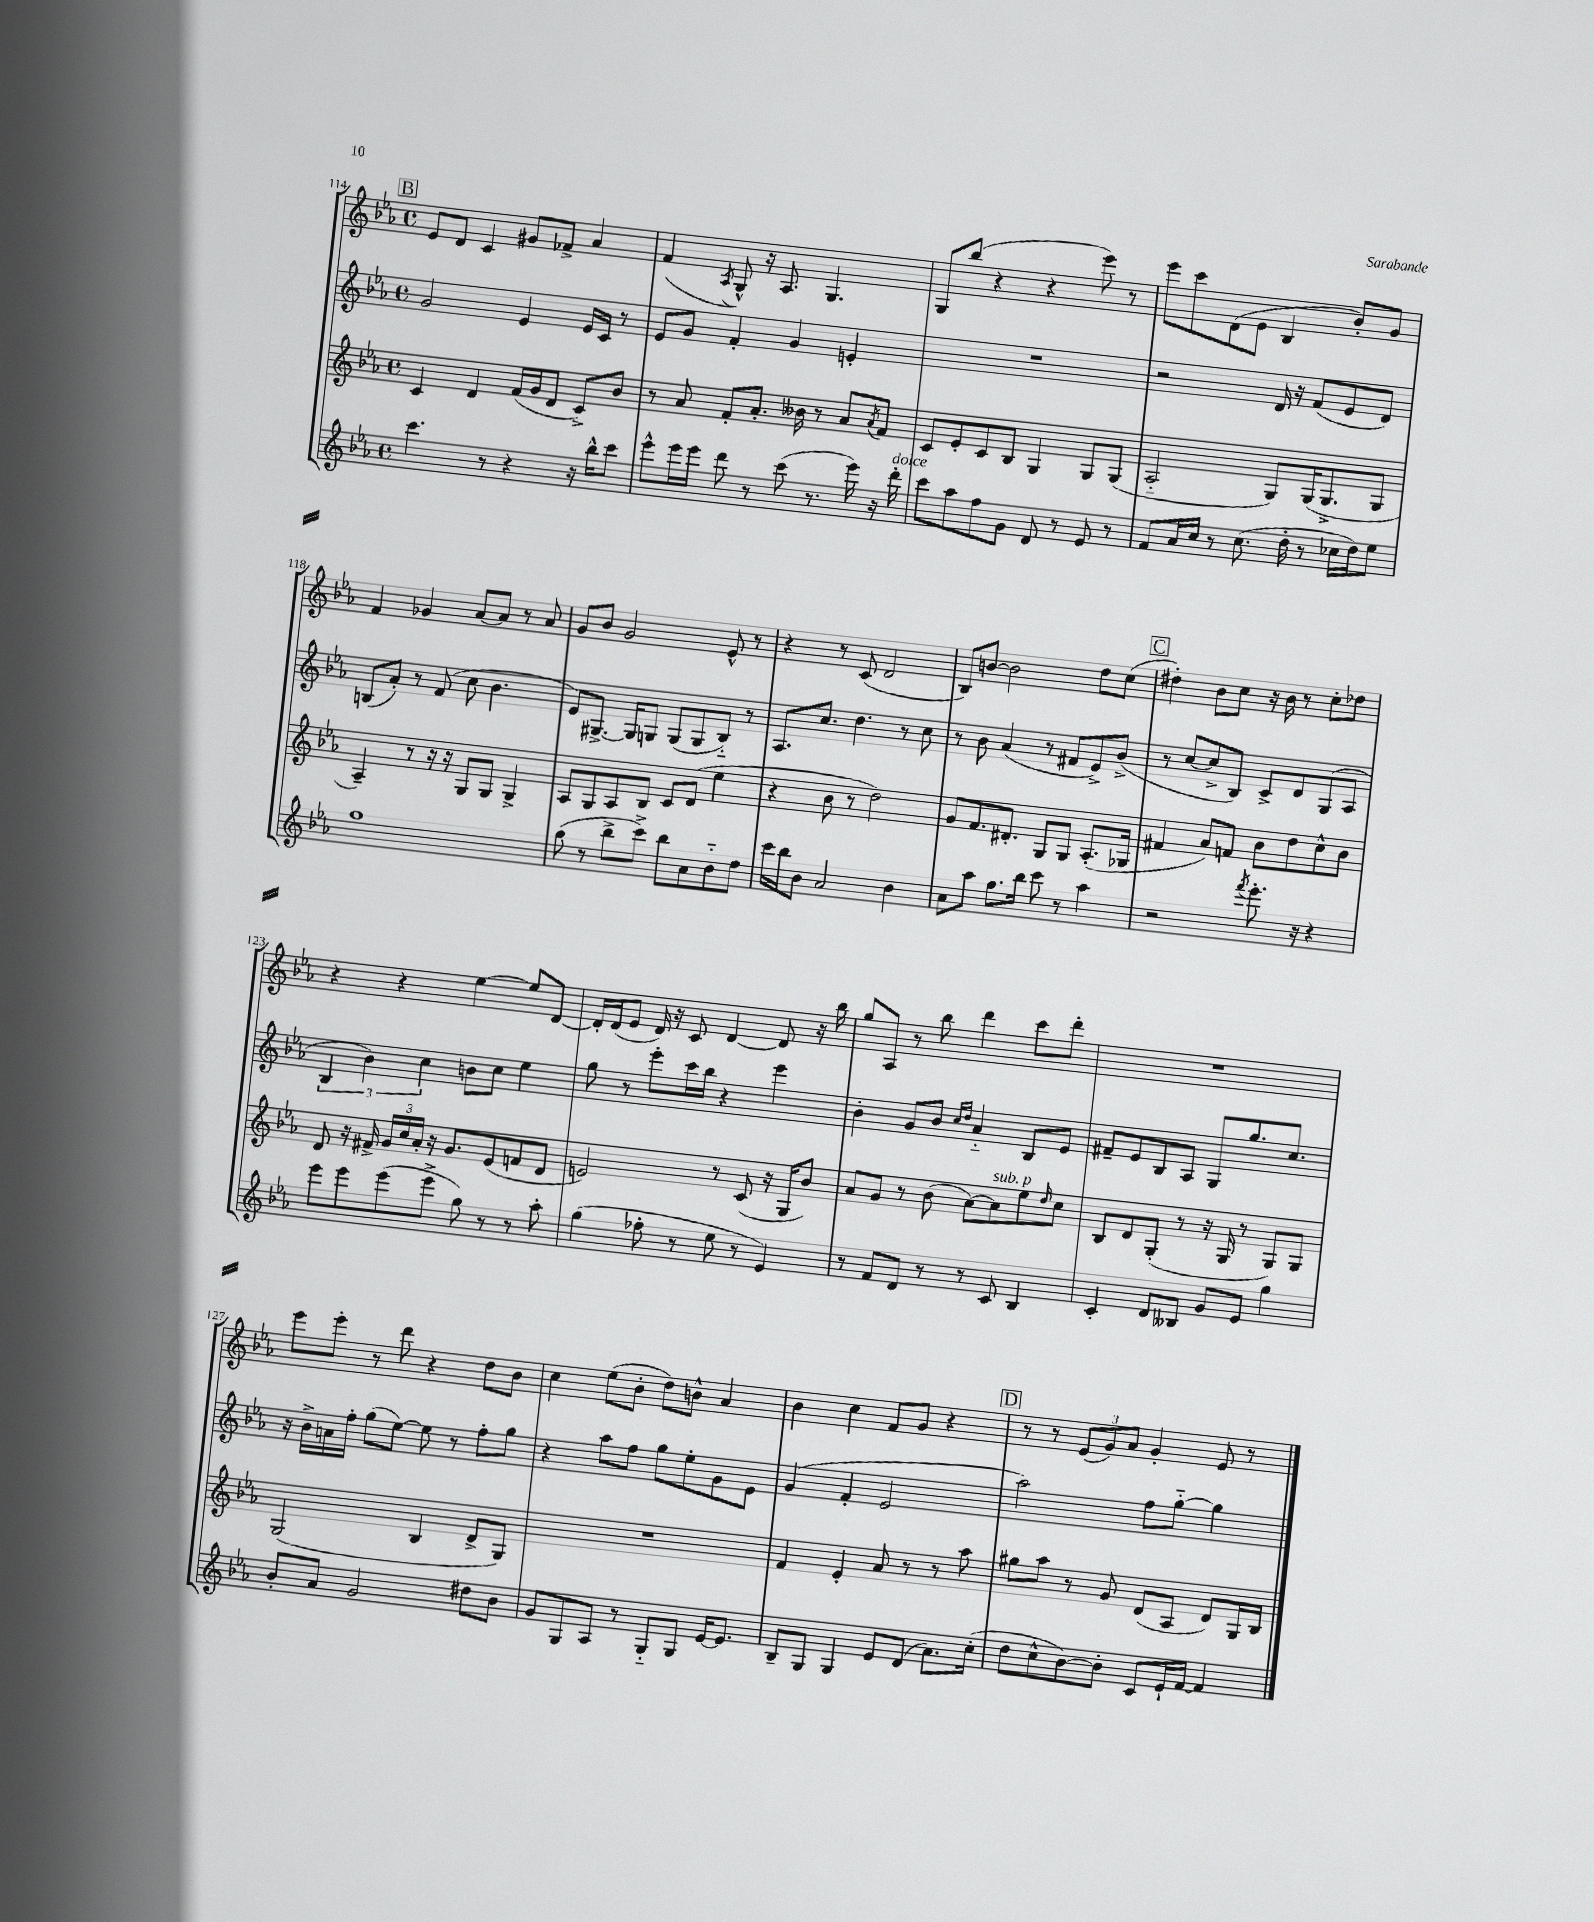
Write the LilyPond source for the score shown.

<<
\new StaffGroup <<
\new Staff = "s0" {
    \clef treble \key ees \major \defaultTimeSignature \time 4/4
    \mark \markup { \box "B" } ees'8 d'8 c'4 gis'8 fes'8-> aes'4 |
    f'4( \acciaccatura { aes8 } g8-^) r16 aes8. g4. |
    g8 bes''8( r4 r4 ees'''8) r8 |
    ees'''8 c'''8 d'8( ees'8 bes4 bes'8-.) g'8 |
    f'4 ges'4 aes'8~ aes'8 r8 aes'8 |
    g'8 bes'8 g'2 ees'8-^ r8 |
    r4 r8 c'8( d'2 |
    bes8) b'8~ b'2 d''8 c''8( |
    \mark \markup { \box "C" } dis''4-.) bes'8 c''8 r16 bes'16 r8 c''8-. des''8 |
    r4 r4 ees''4~ ees''8 d'8~ |
    d'16-. d'16( ees'8 d'16) r16 c'8 d'4~ d'8 r16 bes''16 |
    g''8 aes8 r8 bes''8 d'''4 c'''8 d'''8-. |
    R1 |
    ees'''8 ees'''8-. r8 d'''8 r4 d''8 bes'8 |
    c''4 ees''8( bes'8-. d''8) b'8-^ aes'4 |
    bes'4 c''4 f'8 g'8 r4 |
    \mark \markup { \box "D" } r8 r8 \tuplet 3/2 { ees'8( g'8) aes'8 } g'4-. ees'8 r8 \bar "|." |
}
\new Staff = "s1" {
    \clef treble \key ees \major \defaultTimeSignature \time 4/4
    \mark \markup { \box "B" } g'2 ees'4 ees'16 c'16 r8 |
    ees'8 g'8 f'4-. g'4 e'4-. |
    R1 |
    r2 d'16 r16 f'8( ees'8 d'8) |
    b8( aes'8-.) r8 f'8( c''8 bes'4. |
    ees'8) gis8.~-> gis16 g8 g8( g8 bes8-_) r8 |
    aes8. c''8. d''4. r8 c''8 |
    r8 bes'8 aes'4( r8 fis'8 ees'8->) bes'8->( |
    \mark \markup { \box "C" } r8 c''8~ c''8-> bes8) c'8-> d'8 g8( aes8 |
    \tuplet 3/2 { bes4 bes'4) c''4 } b'8 c''8 ees''4 |
    g''8 r8 ees'''8-. c'''16 bes''16 r4 ees'''4 |
    bes'4-. g'8 bes'8 \grace { c''16 d''16 } aes'4-_ bes8 ees'8 |
    fis'8-- ees'8 bes8 aes8 g8 g''8. c''8. |
    r16 bes'16-> a'16 f''16-. g''8( ees''8~) ees''8 r8 f''8-. g''8 |
    r4 aes''8 f''8 g''8 ees''8-. g'8 ees'8 |
    g'4( f'4-. ees'2 |
    \mark \markup { \box "D" } aes''2) f''8 g''8~-_ g''4 \bar "|." |
}
\new Staff = "s2" {
    \clef treble \key ees \major \defaultTimeSignature \time 4/4
    \mark \markup { \box "B" } c'4 d'4 f'16( g'16 d'8 c'8->) bes'8 |
    r8 aes'8 f'8-. aes'8.-. beses'16 r8 aes'8 \acciaccatura { aes'8 } f'8 |
    c'8 ees'8-. c'8 bes8 g4 g8 g8( |
    aes2-_ g8) g16( g8.-> g8 |
    aes4--) r8 r16 r16 g8 g8 g4-> |
    aes8 g8 aes8 bes8 c'8 d'8( ees''4 |
    r4 bes'8 r8 d''2) |
    g'8 f'8. dis'8.-. g8 g8 aes8.-.( ges16 |
    \mark \markup { \box "C" } fis'4 aes'8) f'8 bes'8 d''8 c''8-^ bes'8 |
    d'8 r16 fis'16-> \tuplet 3/2 { g'16 c''16 aes'16-. } r16 g'8. ees'8( f'8 d'8 |
    e'2) r8 c'8( r16 g16 bes'8) |
    aes'8 g'8 r8 bes'8( aes'8~) aes'8^\markup { \italic "sub. p" } ees''8 \grace { d''16 } c''8 |
    bes8 d'8 g8-.( r8 r16 g16 r8 g8) g8 |
    g2( bes4 d'8-> g8) |
    R1 |
    f'4 ees'4-. aes'8 r8 r8 aes''8 |
    \mark \markup { \box "D" } gis''8 aes''8 r8 g'8 d'8( aes8 d'8) g16 bes16 \bar "|." |
}
\new Staff = "s3" {
    \clef treble \key ees \major \defaultTimeSignature \time 4/4
    \mark \markup { \box "B" } c'''4. r8 r4 r16 bes''16-^ c'''8 |
    ees'''8-^ ees'''16 ees'''16 d'''8 r8 c'''8( r8. ees'''16) r16 d'''16-.^\markup { \italic "dolce" } |
    c'''8 aes''8 f''8 g'8 d'8 r8 ees'8 r8 |
    f'8 aes'16 c''16 r8 c''8.( d''16-. r8 ces''16 d''16) ees''8 |
    f''1 |
    g''8( r8 bes''8-> c'''8->) bes''8 aes'8 bes'8-_ d''8 |
    c'''16 bes''16 bes'8 aes'2 bes'4 |
    aes'8 aes''8 f''8. bes''16 c'''8 r8 aes''4 |
    \mark \markup { \box "C" } r2 \acciaccatura { f'''8 } ees'''8.-. r16 r4 |
    ees'''8 ees'''8 ees'''8( ees'''8-> g''8) r8 r8 aes''8-. |
    g''4( fes''8-. r8 ees''8 r8 ees'4) |
    r8 f'8 d'8 r8 r8 c'8 bes4 |
    c'4-. d'8 beses8 g'8 ees'8 g''4 |
    bes'8-. aes'8 g'2 dis''8 bes'8 |
    g'8 g8 aes8 r8 g8-_ g8 ees'16~ ees'8. |
    bes8-- g8 g4 ees'8 d'8( aes'8.) c''16-.( |
    \mark \markup { \box "D" } d''8 c''8-^ bes'8~) bes'8-. c'8 ees'16-! f'16~ f'4 \bar "|." |
}
>>
>>
\layout { \context { \Score currentBarNumber = #114 } }
